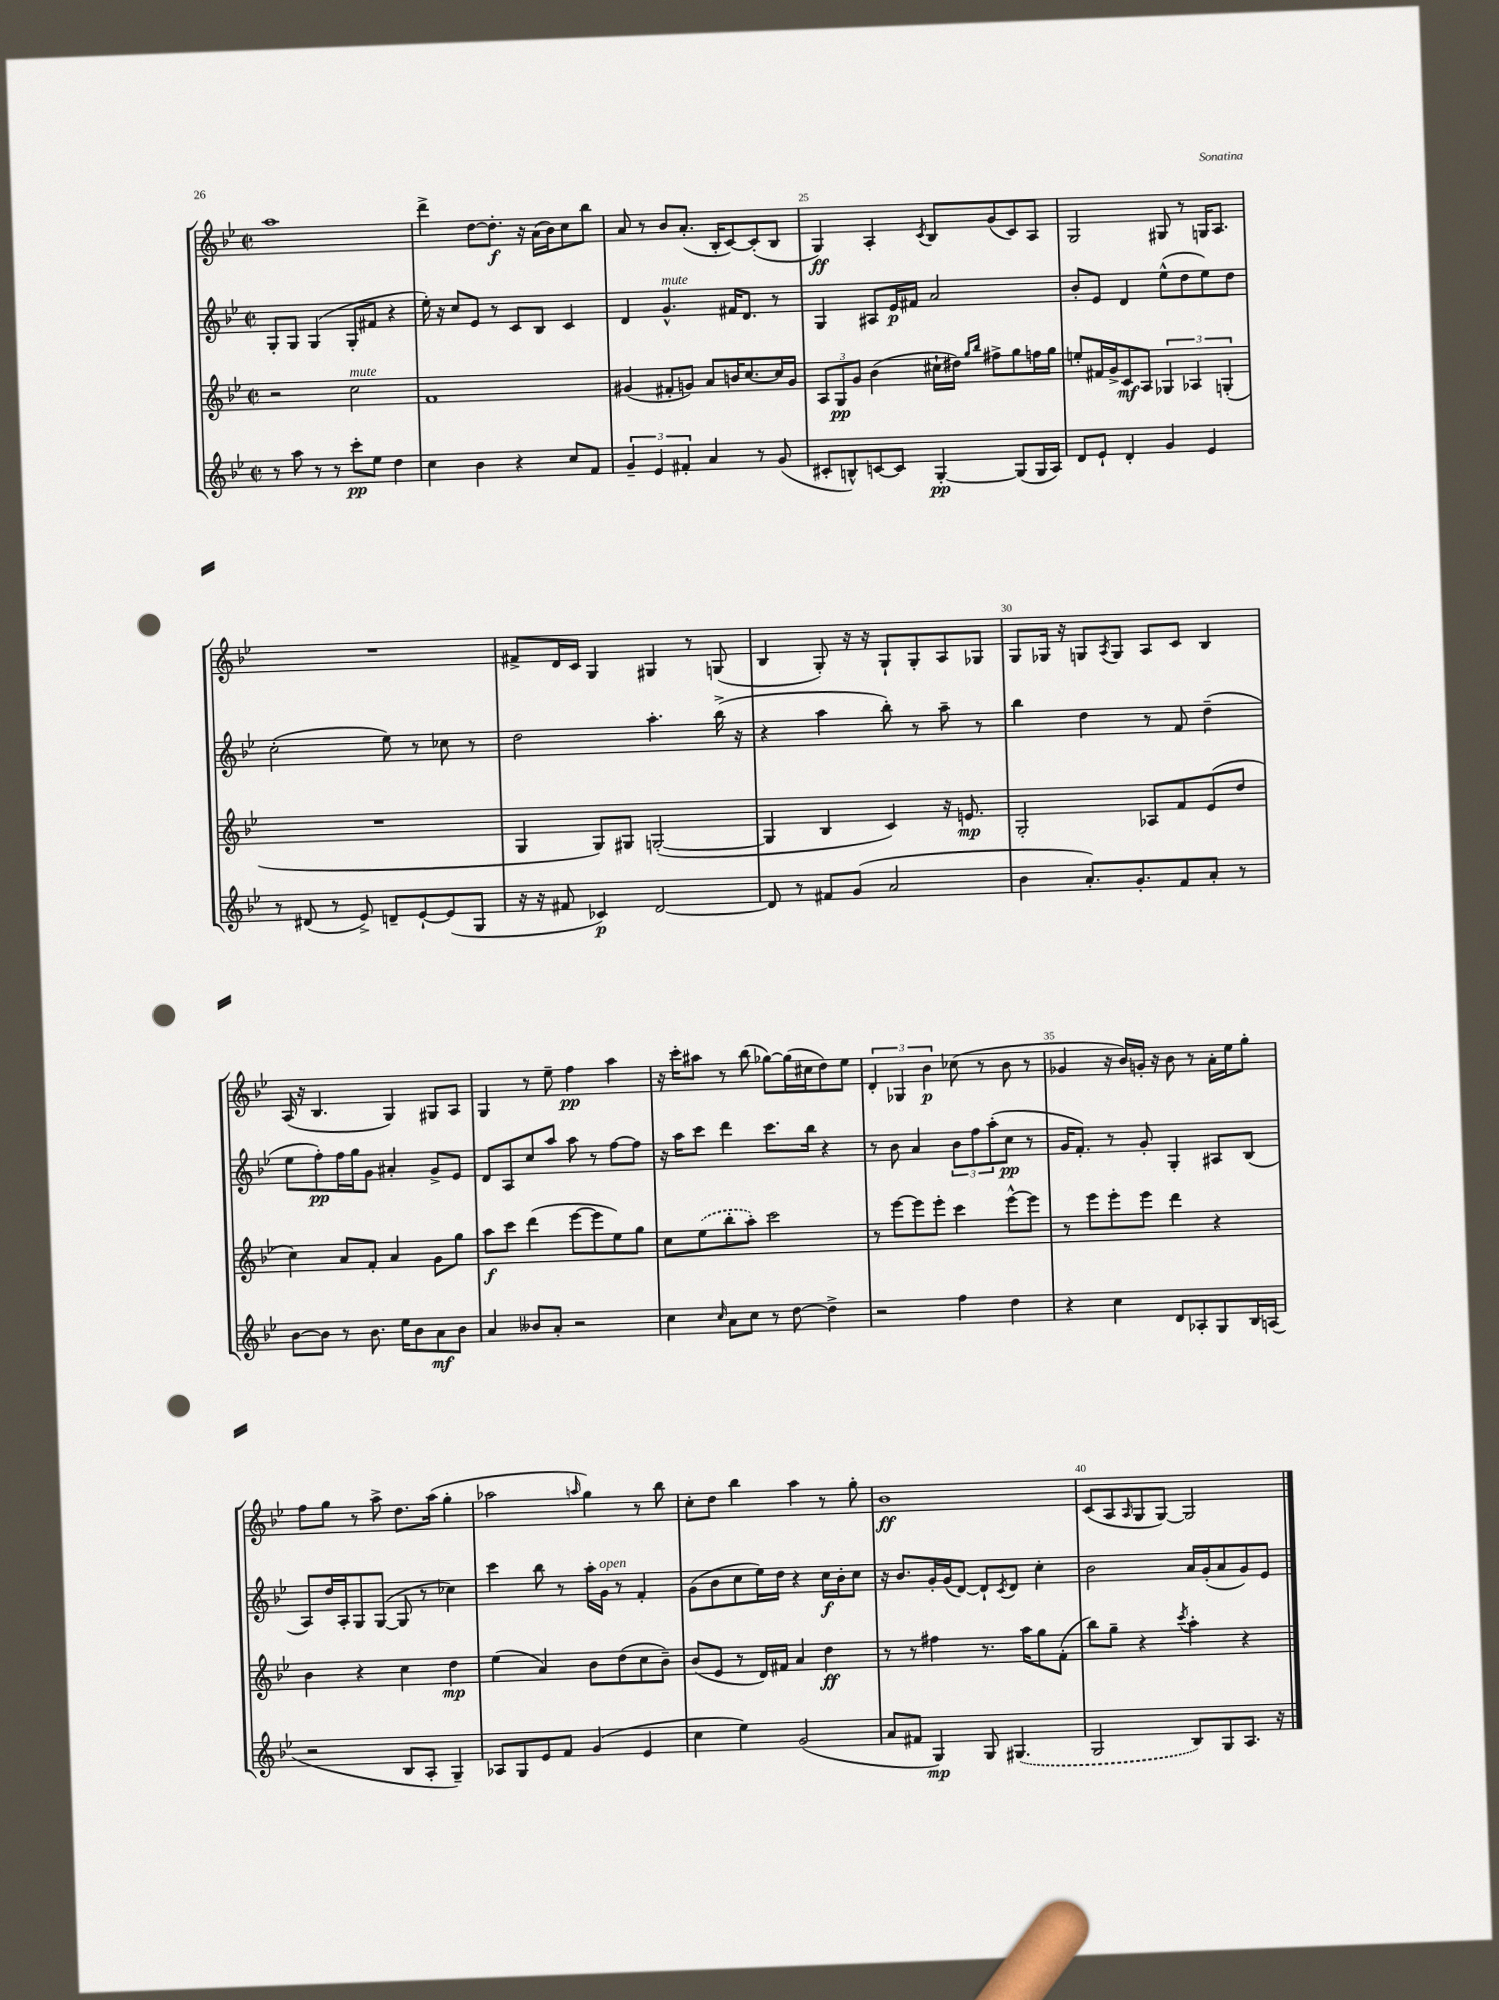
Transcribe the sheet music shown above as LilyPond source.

<<
\new StaffGroup <<
\new Staff = "s0" {
    \clef treble \key bes \major \defaultTimeSignature \time 2/2
    a''1 |
    d'''4-> d''8~ d''8.-.\f r16 a'16( bes'16) c''8 bes''8 |
    a'8 r8 bes'8 a'8.-.( bes16-. c'8~) c'8-.( bes8 |
    g4\ff) a4-. \acciaccatura { c'8 } bes8 g'8( c'8) a8 |
    g2 gis8 r8 g16 a8. |
    R1 |
    fis'8-> d'16 c'16 g4 gis4 r8 g8( |
    bes4 g8-.) r16 r16 g8-! g8-. a8 ges8 |
    g8 ges16 r16 g8 \acciaccatura { a8 } g8 a8 c'8 bes4 |
    a16( r16 bes4. g4) gis8 a8 |
    g4 r8 ees''8-- f''4\pp a''4 |
    r16 c'''16-. ais''8 r8 bes''8( ges''8~) ges''16( cis''16 d''8) ees''8 |
    \tuplet 3/2 { d'4-. ges4 bes'4\p } ces''8( r8 bes'8 r8 |
    ges'4 r16 bes'16) g'16-. r16 bes'8 r8 a'16-. ees''16 g''8-. |
    f''8 g''8 r8 a''8-> d''8. a''16( g''4-. |
    aes''2 \grace { a''16 } g''4) r8 bes''8 |
    c''8-. d''8 bes''4 a''4 r8 g''8-. |
    bes'1\ff |
    c'8( a8 \grace { a16 } g8 g8~) g2 \bar "|." |
}
\new Staff = "s1" {
    \clef treble \key bes \major \defaultTimeSignature \time 2/2
    g8-. g8 g4( g8-. fis'8 r4 |
    ees''16-.) r16 c''8 ees'8 r8 c'8 bes8 c'4 |
    d'4 g'4.-^^\markup { \italic "mute" } fis'16 d'8. r8 |
    g4 ais8 ees'16\p fis'16 a'2 |
    bes'8-. ees'8 d'4 ees''8-^( d''8 ees''8) d''8 |
    c''2-.( ees''8) r8 ces''8 r8 |
    d''2 a''4.-. bes''16->( r16 |
    r4 a''4 bes''8-.) r8 a''8-- r8 |
    bes''4 d''4 r8 f'8 d''4--( |
    ees''8 f''8-.\pp) f''16 g''16 g'8 ais'4-. g'8-> ees'8 |
    d'8 a8 c''8 a''8 a''8 r8 f''8~ f''8 |
    r16 a''16 c'''8 d'''4 c'''8. bes''16 r4 |
    r8 bes'8 a'4 \tuplet 3/2 { bes'8 f''8 a''8-.( } c''8\pp r8 |
    g'16 f'8.-.) r8 g'8-. g4-. ais8 bes8( |
    a8) d''16 a16-. g8 g8~( g8 r8 ces''4) |
    c'''4 bes''8 r8 a''16-. g'16^\markup { \italic "open" } r8 f'4-. |
    g'8( bes'8 c''8 ees''16) d''16 r4 c''16\f bes'16-. c''8 |
    r16 bes'8. g'16-. g'16( d'8~) d'8-! \acciaccatura { c'8 } d'8 c''4-. |
    bes'2 a'16 g'16-.( a'8 g'8) ees'8 \bar "|." |
}
\new Staff = "s2" {
    \clef treble \key bes \major \defaultTimeSignature \time 2/2
    r2 c''2^\markup { \italic "mute" } |
    f'1 |
    gis'4( fis'8-. g'8) a'8 b'16 c''8.~ c''16 g'16 |
    \tuplet 3/2 { a8 g8\pp g'8 } bes'4( cis''16-! dis''16) \grace { g''16 bes''16 } fis''8-> g''8 f''16 g''16 |
    e''8-. fis'16 g'16-> c'8\mf a8 \tuplet 3/2 { ges4 aes4 g4-.( } |
    R1 |
    g4 g8) gis8 g2~-.( |
    g4 bes4 c'4) r16 e'8.\mp |
    g2-. aes8 f'8 ees'8( d''8 |
    c''4) a'8 f'8-. a'4 g'8 g''8 |
    a''8\f c'''8 d'''4( ees'''8~ ees'''8 ees''8) g''8 |
    c''8 \once \slurDashed ees''8( bes''8-. a''8-.) c'''2 |
    r8 ees'''8~ ees'''8 ees'''8-. c'''4 ees'''8~-^ ees'''8 |
    r8 ees'''8 ees'''8-. ees'''8 d'''4 r4 |
    bes'4 r4 c''4 d''4\mp |
    ees''4( a'4) bes'8 d''8( c''8 bes'8--) |
    bes'8( ees'8 r8 d'16) fis'16 a'4 d''4\ff |
    r8 r8 fis''4 r8. a''16 g''8 f'8-.( |
    bes''8) g''8-- r4 \acciaccatura { c'''8 } a''4-. r4 \bar "|." |
}
\new Staff = "s3" {
    \clef treble \key bes \major \defaultTimeSignature \time 2/2
    r8 a''8 r8 r8 c'''8-.\pp ees''8 d''4 |
    c''4 bes'4 r4 c''8 f'8 |
    \tuplet 3/2 { g'4-- ees'4 fis'4-. } a'4 r8 g'8( |
    cis'8-. b8-^) c'8~ c'8 g4~-.\pp g8( g16 a16) |
    d'8 ees'8-! d'4-. g'4 ees'4 |
    r8 dis'8( r8 ees'8->) d'8-- ees'8~-! ees'8( g8 |
    r16 r16 fis'8 ces'4\p) d'2~ |
    d'8 r8 fis'8 g'8( a'2 |
    bes'4 a'8.-.) g'8.-. f'8 a'8-. r8 |
    bes'8~ bes'8 r8 bes'8. ees''16 bes'8 a'8\mf bes'8 |
    a'4 beses'8 a'8-. r2 |
    c''4 \grace { c''16 } a'8 c''8 r8 d''8~ d''4-> |
    r2 f''4 d''4 |
    r4 c''4 d'8 aes8-. g8 bes16 a16( |
    r2 bes8 a8-. g4--) |
    aes8 g8 ees'8 f'8 g'4( ees'4 |
    c''4 ees''4) g'2( |
    a'8 fis'8 g4\mp) g8 \once \slurDashed gis4.( |
    g2 bes8) g8 a8. r16 \bar "|." |
}
>>
>>
\layout { \context { \Score currentBarNumber = #22 \override BarNumber.break-visibility = ##(#f #t #t) barNumberVisibility = #(every-nth-bar-number-visible 5) } }
